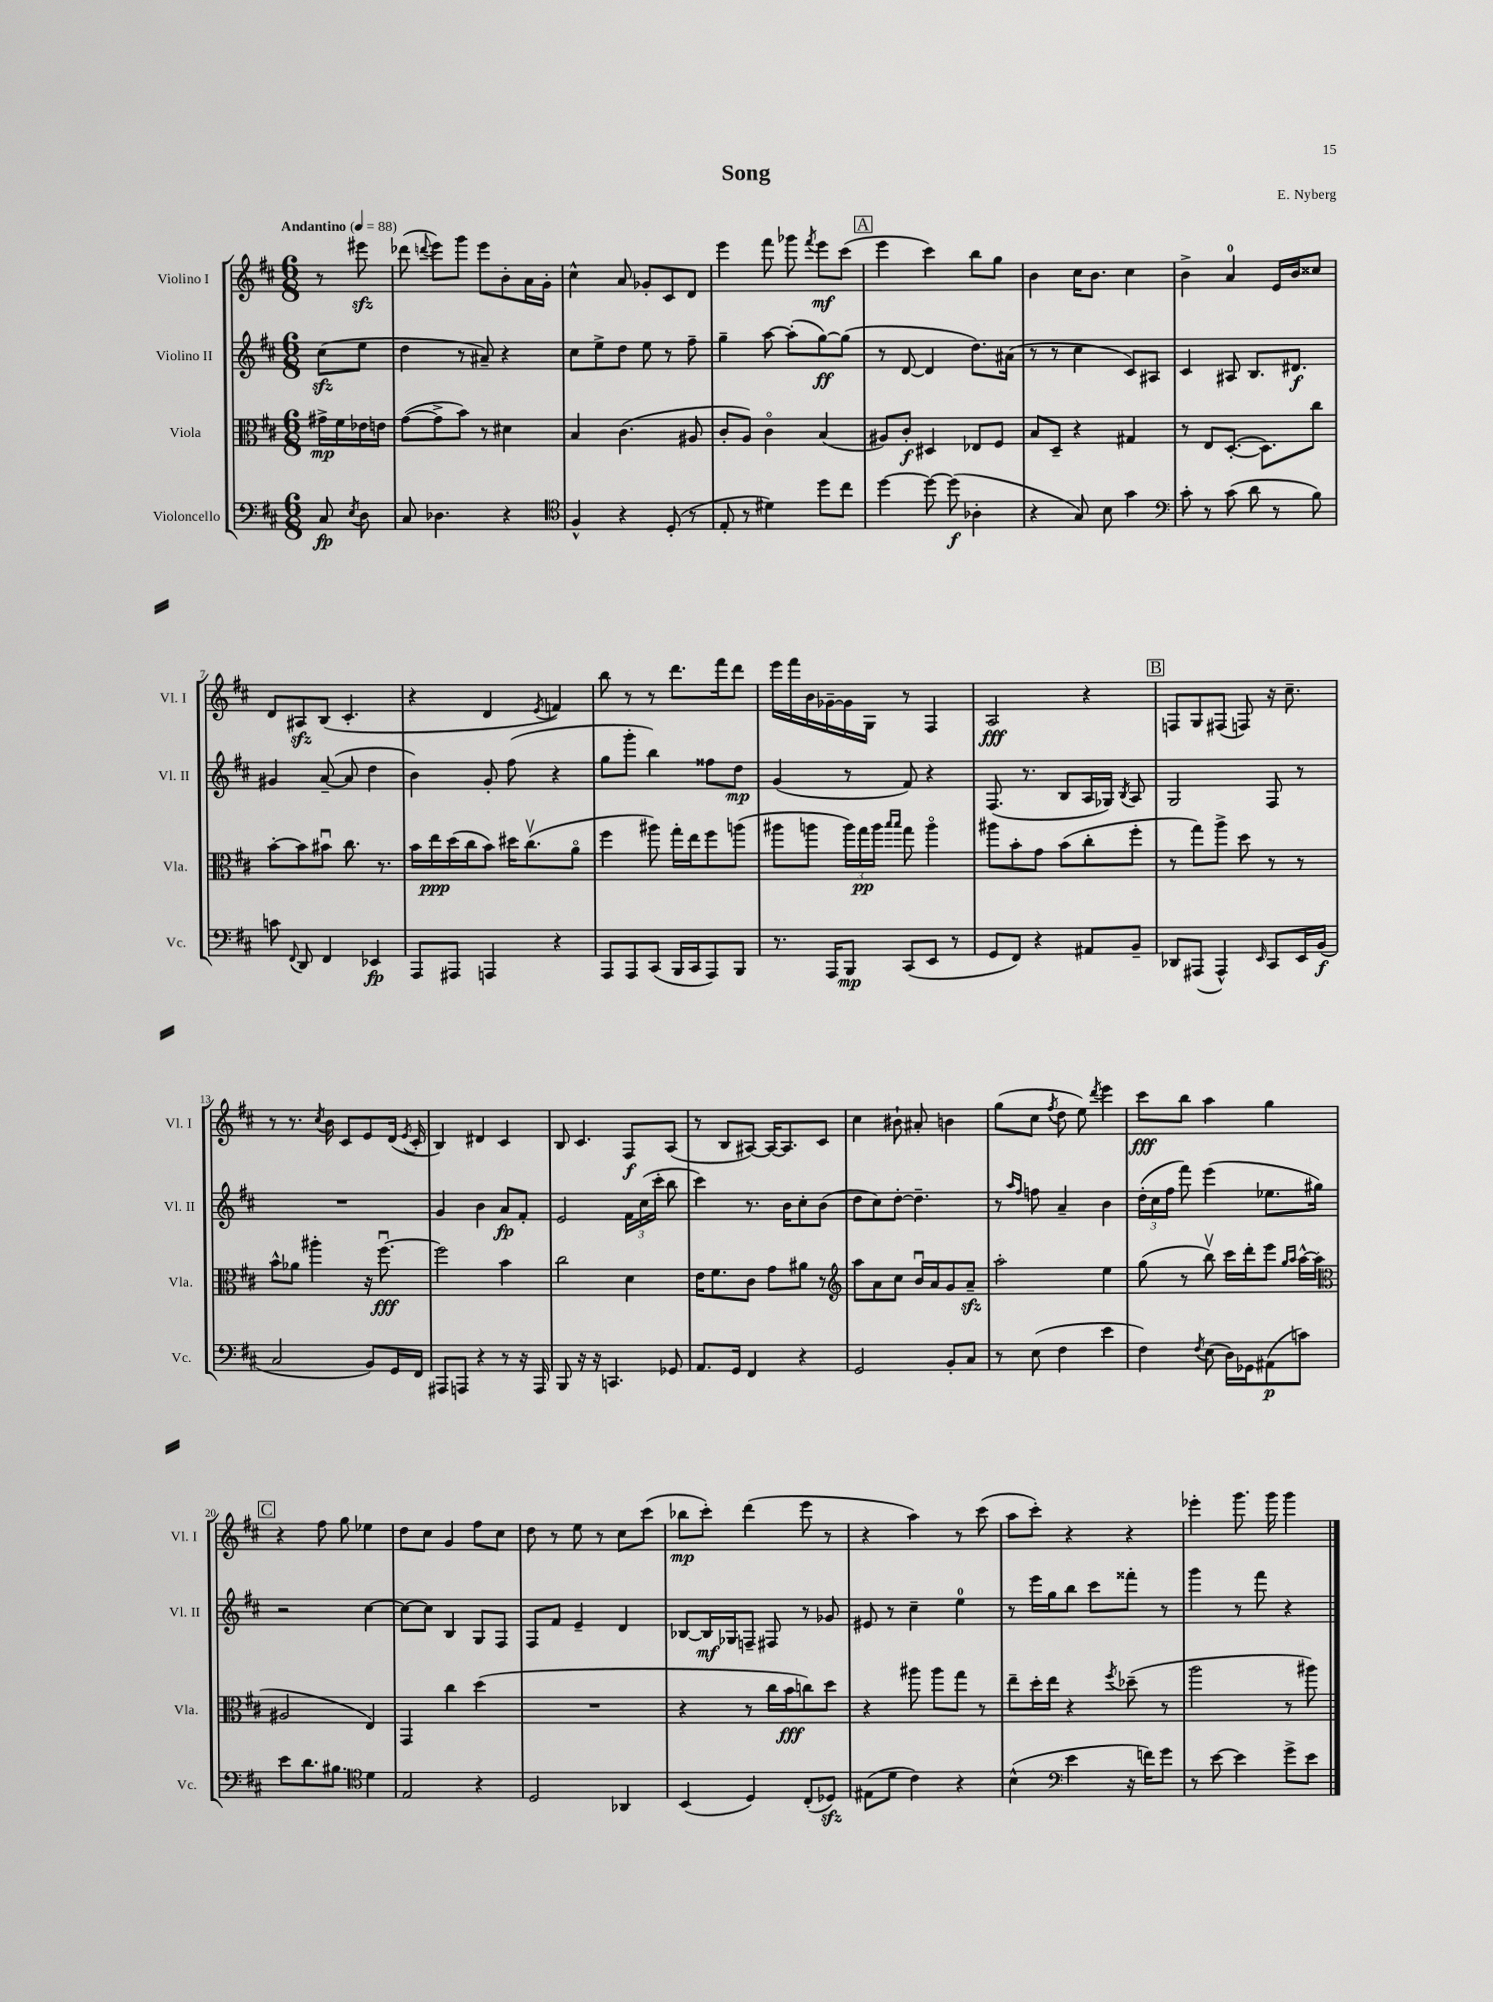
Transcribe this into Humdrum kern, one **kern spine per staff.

**kern	**dynam	**kern	**dynam	**kern	**dynam	**kern	**dynam
*part4	*part4	*part3	*part3	*part2	*part2	*part1	*part1
*staff4	*staff4	*staff3	*staff3	*staff2	*staff2	*staff1	*staff1
*I"Violoncello	*	*I"Viola	*	*I"Violino II	*	*I"Violino I	*
*I'Vc.	*	*I'Vla.	*	*I'Vl. II	*	*I'Vl. I	*
*clefF4	*	*clefC3	*	*clefG2	*	*clefG2	*
*k[f#c#]	*	*k[f#c#]	*	*k[f#c#]	*	*k[f#c#]	*
*M6/8	*	*M6/8	*	*M6/8	*	*M6/8	*
*MM88	*	*MM88	*	*MM88	*	*MM88	*
=	=	=	=	=	=	=	=
!	!	!	!	!	!	!LO:TX:a:B:t=Andantino	!
8C#/	fp	16g#X^\LL	mp	(8cc#zz\L	.	8r	.
.	.	16f#\	.	.	.	.	.
8qE/	.	.	.	.	.	.	.
8D\	.	16e-X\	.	8ee\J	.	8eee#Xzz\	.
.	.	16en\JJ	.	.	.	.	.
=1	=1	=1	=1	=1	=1	=1	=1
8C#/	.	([8g\L	.	4dd\	.	(8ddd-X\	.
.	.	.	.	.	.	8qqdddn/	.
4.D-X\	.	8g^\]	.	.	.	8eee\L)	.
.	.	8b\J)	.	8r	.	8ggg\J	.
.	.	8r	.	8a#X~/)	.	8eee\L	.
4r	.	4d#X\	.	4r	.	8b'\	.
.	.	.	.	.	.	16a\L	.
.	.	.	.	.	.	16g'\JJ	.
=2	=2	=2	=2	=2	=2	=2	=2
*clefC4	*	*	*	*	*	*	*
4F#^^/	.	4B/	.	8cc#\L	.	4cc#^^\	.
.	.	.	.	8ee^\	.	.	.
4r	.	(4.c#\	.	8dd\J	.	8a/	.
.	.	.	.	8ee\	.	8g-X'/L	.
(8D'/	.	.	.	8r	.	8c#/	.
8r	.	8A#X/	.	8ff#~\	.	8d/J	.
=3	=3	=3	=3	=3	=3	=3	=3
8E'/	.	8c#'/L	.	4gg~\	.	4eee\	.
8r	.	8A/J)	.	.	.	.	.
4d#X\)	.	4c#\	.	[8aa\	.	8fff#\	.
.	.	.	.	(8aa'\L]	.	8ggg-X\	.
.	.	.	.	.	.	8qfff#/	.
8dd\L	.	(4B/	.	[8gg\)	ff	8eee\L	mf
8cc#\J	.	.	.	(8gg\J]	.	(8ccc#\J	.
!!LO:REH:place=s1:t=A
=4	=4	=4	=4	=4	=4	=4	=4
[4dd\	.	8A#X/L)	.	8r	.	4eee\	.
.	.	8c#'/J	f	[8d/	.	.	.
8dd\_	.	4D#X/	.	4d/]	.	4ccc#\)	.
(8dd\]	f	.	.	.	.	.	.
4A-X'\	.	8E-X/L	.	8.dd\L)	.	8bb\L	.
.	.	8F#/J	.	.	.	8gg\J	.
.	.	.	.	(16a#X\Jk	.	.	.
=5	=5	=5	=5	=5	=5	=5	=5
4r	.	8B/L	.	8r	.	4b\	.
.	.	8D~/J	.	8r	.	.	.
8G/)	.	4r	.	4cc#\	.	16cc#\KL	.
.	.	.	.	.	.	8.b\J	.
8B\	.	.	.	.	.	.	.
4g\	.	4G#X/	.	8c#/L)	.	4cc#\	.
.	.	.	.	8A#X/J	.	.	.
=6	=6	=6	=6	=6	=6	=6	=6
*clefF4	*	*	*	*	*	*	*
8c#'\	.	8r	.	4c#/	.	4b^\	.
8r	.	8E/L	.	.	.	.	.
(8c#\	.	([8.D'/J	.	8A#X/	.	4a/	.
8d\	.	.	.	8.B/L	.	.	.
.	.	8.D\L])	.	.	.	.	.
8r	.	.	.	.	.	16e/LL	.
.	.	.	.	8.d#X/J	f	16b/J	.
8B\)	.	8cc#\J	.	.	.	8cc##X/J	.
!!LO:LB:g=z
=7	=7	=7	=7	=7	=7	=7	=7
8cn\	.	[8b'\L	.	4g#X/	.	8d/L	.
8qqFF#/	.	.	.	.	.	.	.
8DD/	.	8b\]	.	.	.	8A#Xzz/	.
4FF#/	.	8b#Xu\J	.	([8a~/	.	(8B/J	.
.	.	8.cc#\	.	8a/]	.	4.c#'/	.
4EE-X/	fp	.	.	4dd\	.	.	.
.	.	8.r	.	.	.	.	.
=8	=8	=8	=8	=8	=8	=8	=8
8AAA/L	.	16b\LL	.	4b\)	.	4r	.
.	.	16ee\	ppp	.	.	.	.
8AAA#X/J	.	(16dd\	.	.	.	.	.
.	.	16cc#\J	.	.	.	.	.
4AAAn/	.	8b\J)	.	8g'/	.	4d/	.
.	.	16dd#X\KL	.	(8ff#\	.	.	.
.	.	(8.cc#v\	.	.	.	.	.
.	.	.	.	.	.	8qe/	.
4r	.	.	.	4r	.	4fn/)	.
.	.	8a\J	.	.	.	.	.
=9	=9	=9	=9	=9	=9	=9	=9
8AAA/L	.	4ff#\	.	8gg\L	.	8bb\	.
8AAA/	.	.	.	8ggg'\J	.	8r	.
(8CC#/J	.	8aa#X\)	.	4bb\)	.	8r	.
16BBB/LL	.	16gg'\LL	.	.	.	8.ddd\L	.
16CC#/J	.	16ee\J	.	.	.	.	.
8AAA/)	.	8ff#\	.	8ff##X\L	.	.	.
.	.	.	.	.	.	16fff#\k	.
8BBB/J	.	(8aan\J	.	8dd\J	mp	8ddd\J	.
=10	=10	=10	=10	=10	=10	=10	=10
8.r	.	8aa#X\L	.	(4g/	.	16eee\LL	.
.	.	.	.	.	.	16fff#\	.
.	.	8aan\J	.	.	.	16b\	.
16AAA/KL	.	.	.	.	.	[16g-X~\	.
8BBB/J	mp	24aa\LL)	.	8r	.	16g-\]	.
.	.	24gg\	pp	.	.	.	.
.	.	.	.	.	.	16G\JJ	.
.	.	24aa\JJ	.	.	.	.	.
.	.	16qqbb/LL	.	.	.	.	.
.	.	16qqbb/JJ	.	.	.	.	.
(8CC#/L	.	8gg\	.	8f#/)	.	8r	.
8EE/J	.	4aa\	.	4r	.	4F#/	.
8r	.	.	.	.	.	.	.
=11	=11	=11	=11	=11	=11	=11	=11
8GG/L	.	8aa#X\L	.	(8.F#/	.	2A/	fff
8FF#/J)	.	8b'\	.	.	.	.	.
.	.	.	.	8.r	.	.	.
4r	.	8g\J	.	.	.	.	.
.	.	(8b\L	.	8B/L	.	.	.
8AA#X/L	.	8cc#'\	.	16A/L	.	4r	.
.	.	.	.	16G-X/JJ)	.	.	.
.	.	.	.	8qB/	.	.	.
8BB~/J	.	8ff#'\J	.	8A/	.	.	.
!!LO:REH:place=s1:t=B
=12	=12	=12	=12	=12	=12	=12	=12
8DD-X/L	.	8r	.	2G/	.	8Fn/L	.
(8AAA#X/J	.	8gg\L)	.	.	.	8G/	.
4AAA#^^/)	.	8aa^\J	.	.	.	(8F#X/J	.
.	.	8dd\	.	.	.	8Fn/)	.
16qqEE/	.	.	.	.	.	.	.
8CC#/L	.	8r	.	8F#/	.	16r	.
.	.	.	.	.	.	8.cc#~\	.
16EE/L	.	8r	.	8r	.	.	.
(16BB/JJ	f	.	.	.	.	.	.
!!LO:LB:g=z
=13	=13	=13	=13	=13	=13	=13	=13
2C#/	.	8b^^\L	.	2.r	.	8r	.
.	.	8a-X\J	.	.	.	8.r	.
.	.	4aa#X'\	.	.	.	.	.
.	.	.	.	.	.	8qcc#/	.
.	.	.	.	.	.	16b\	.
.	.	.	.	.	.	8c#/L	.
8BB/L)	.	16r	.	.	.	8e/	.
.	.	[8.ff#u\	fff	.	.	.	.
16GG/L	.	.	.	.	.	(16d/Jk	.
.	.	.	.	.	.	8qe/	.
16FF#/JJ	.	.	.	.	.	16c#'/	.
=14	=14	=14	=14	=14	=14	=14	=14
8AAA#X/L	.	2ff#\]	.	4g/	.	4B/)	.
8AAAn/J	.	.	.	.	.	.	.
4r	.	.	.	4b\	.	4d#X/	.
8r	.	4b\	.	8a/L	fp	4c#/	.
16r	.	.	.	8f#'/J	.	.	.
16AAA/	.	.	.	.	.	.	.
=15	=15	=15	=15	=15	=15	=15	=15
8BBB/	.	2cc#\	.	2e/	.	8B/	.
16r	.	.	.	.	.	4.c#/	.
16r	.	.	.	.	.	.	.
4.CCn/	.	.	.	.	.	.	.
.	.	4d\	.	24f#\LL	.	8F#/L	f
.	.	.	.	(24cc#\	.	.	.
.	.	.	.	24ccc#'\JJ	.	.	.
8GG-X/	.	.	.	8bb\	.	(8A/J	.
=16	=16	=16	=16	=16	=16	=16	=16
8.AA/L	.	16e\KL	.	4ccc#\)	.	8r	.
.	.	8.f#\	.	.	.	.	.
.	.	.	.	.	.	8B/L	.
16GG/Jk	.	.	.	.	.	.	.
4FF#/	.	8c#\J	.	8.r	.	[8A#X/J)	.
.	.	8g\L	.	.	.	16A#/KL_	.
.	.	.	.	16b\KL	.	8.A#/]	.
4r	.	8a#X\J	.	8cc#'\	.	.	.
.	.	8r	.	(8b\J	.	8c#/J	.
=17	=17	=17	=17	=17	=17	=17	=17
*	*	*clefG2	*	*	*	*	*
2GG/	.	8aa\L	.	8dd\L	.	4cc#\	.
.	.	8a\	.	8cc#\)	.	.	.
.	.	8cc#\J	.	[8dd'\J	.	8b#X`\	.
.	.	16bu/LL	.	4.dd~\]	.	8a#X'/	.
.	.	16a/J	.	.	.	.	.
8BB'/L	.	8g/	.	.	.	4bn\	.
8C#/J	.	8azz~/J	.	.	.	.	.
=18	=18	=18	=18	=18	=18	=18	=18
8r	.	2aa'\	.	8r	.	(8gg\L	.
.	.	.	.	16qqaa/LL	.	.	.
.	.	.	.	16qqff#/JJ	.	.	.
(8E\	.	.	.	8ffn\	.	8cc#\J	.
.	.	.	.	.	.	8qff#/	.
4F#\	.	.	.	4a~/	.	8dd\	.
.	.	.	.	.	.	8ee\)	.
.	.	.	.	.	.	8qddd/	.
4e\	.	4ee\	.	4b\	.	4eee\	.
=19	=19	=19	=19	=19	=19	=19	=19
4F#\)	.	(8gg\	.	(24dd'\LL	.	8ccc#\L	fff
.	.	.	.	24cc#\	.	.	.
.	.	.	.	24ff#\JJ	.	.	.
.	.	8r	.	8fff#\)	.	8bb\J	.
8qF#/	.	.	.	.	.	.	.
(8E\	.	8bbv\)	.	(4eee\	.	4aa\	.
16D\LL)	.	16ccc#\LL	.	.	.	.	.
16GG-X\J	.	16ddd'\J	.	.	.	.	.
(8AA#X\	p	8eee\J	.	8.ee-X\L	.	4gg\	.
.	.	16qqgg/LL	.	.	.	.	.
.	.	16qqaa/JJ	.	.	.	.	.
8cn\J)	.	[16aa^^\LL	.	.	.	.	.
.	.	(16aa\JJ]	.	16gg#X\Jk)	.	.	.
!!LO:LB:g=z
!!LO:REH:place=s1:t=C
=20	=20	=20	=20	=20	=20	=20	=20
*	*	*clefC3	*	*	*	*	*
8e\L	.	2A#X/	.	2r	.	4r	.
8.d\	.	.	.	.	.	.	.
.	.	.	.	.	.	8ff#\	.
8.B#X\J	.	.	.	.	.	.	.
.	.	.	.	.	.	8gg\	.
*clefC4	*	*	*	*	*	*	*
4d\	.	4E/)	.	[4cc#\	.	4ee-X\	.
=21	=21	=21	=21	=21	=21	=21	=21
2E/	.	4GG/	.	8cc#\L_	.	8dd\L	.
.	.	.	.	8cc#\J]	.	8cc#\J	.
.	.	4cc#\	.	4B/	.	4g/	.
4r	.	(4dd\	.	8G/L	.	8ff#\L	.
.	.	.	.	8F#/J	.	8cc#\J	.
=22	=22	=22	=22	=22	=22	=22	=22
2D/	.	2.r	.	8F#/L	.	8dd\	.
.	.	.	.	8f#/J	.	8r	.
.	.	.	.	4e~/	.	8ee\	.
.	.	.	.	.	.	8r	.
4AA-X/	.	.	.	4d/	.	8cc#\L	.
.	.	.	.	.	.	(8ccc#\J	.
=23	=23	=23	=23	=23	=23	=23	=23
(4BB/	.	4r	.	[8B-X/L	.	8bb-X\L	mp
.	.	.	.	16B-/L]	mf	8ccc#'\J)	.
.	.	.	.	16G-X/J	.	.	.
4D/)	.	8r	.	8Fn~/J	.	(4ddd\	.
.	.	16cc#\LL	.	8F#X/	.	.	.
.	.	16b\J	fff	.	.	.	.
(8C#'/L	.	8ccn\)	.	8r	.	8eee\	.
8D-Xzz/J)	.	8dd\J	.	8g-X/	.	8r	.
=24	=24	=24	=24	=24	=24	=24	=24
(8E#X\L	.	4r	.	8e#X/	.	4r	.
8d\J	.	.	.	8r	.	.	.
4c#\)	.	8aa#X\	.	4cc#~\	.	4aa\)	.
.	.	8aa#\L	.	.	.	.	.
4r	.	8gg\J	.	4ee\	.	8r	.
.	.	8r	.	.	.	(8ccc#\	.
=25	=25	=25	=25	=25	=25	=25	=25
(4B^^\	.	8ee~\L	.	8r	.	8aa\L	.
.	.	16dd'\L	.	16eee\LL	.	8ccc#'\J)	.
.	.	16ee\JJ	.	16gg\J	.	.	.
*clefF4	*	*	*	*	*	*	*
4e\	.	4r	.	8bb\J	.	4r	.
.	.	.	.	8ccc#\L	.	.	.
.	.	8qff#/	.	.	.	.	.
16r	.	(8dd-X~\	.	8fff##X'\J	.	4r	.
16fn\KL)	.	.	.	.	.	.	.
8g\J	.	8r	.	8r	.	.	.
=26	=26	=26	=26	=26	=26	=26	=26
8r	.	2aa\	.	4ggg\	.	4eee-X'\	.
[8e\	.	.	.	.	.	.	.
4e\]	.	.	.	8r	.	8.ggg\	.
.	.	.	.	8fff#\	.	.	.
.	.	.	.	.	.	16ggg\	.
8g^\L	.	8r	.	4r	.	4ggg\	.
8e\J	.	8aa#X\)	.	.	.	.	.
==	==	==	==	==	==	==	==
*-	*-	*-	*-	*-	*-	*-	*-
